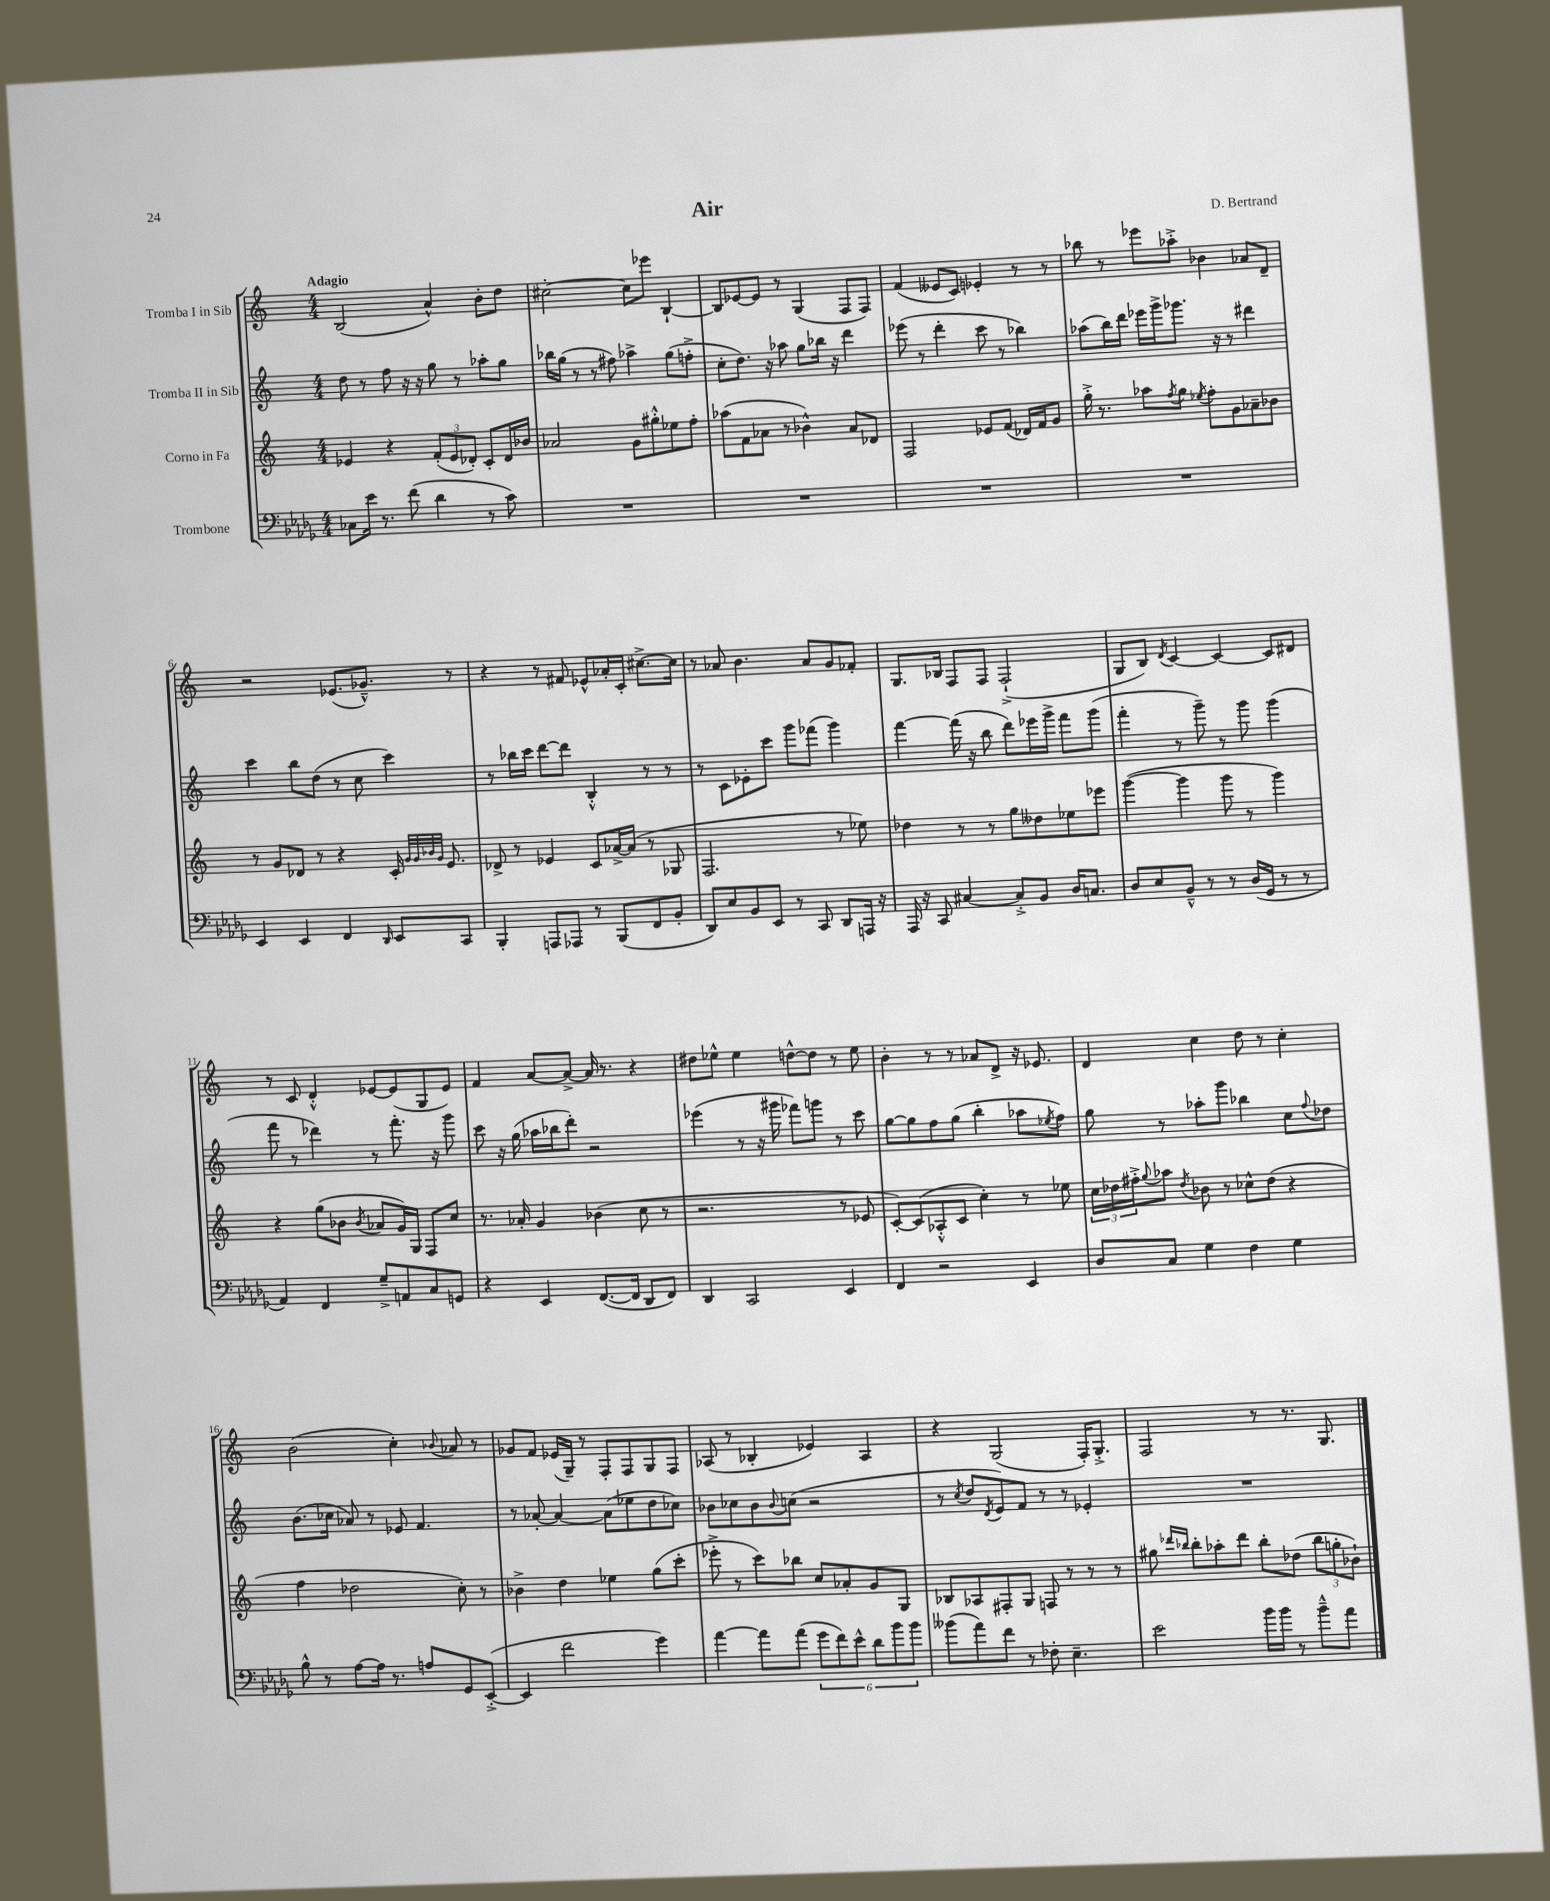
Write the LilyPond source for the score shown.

\header { title = "Air" composer = "D. Bertrand" }
<<
\new StaffGroup <<
\new Staff = "s0" \with { instrumentName = "Tromba I in Sib" } {
    \clef treble \key c \major \numericTimeSignature \time 4/4 \tempo "Adagio"
    b2( a'4-^) b'8-. d''8 |
    cis''2~-. cis''8 ees'''8 b4~-! |
    b8 ees'8~ ees'8 r8 g4( f8 f8) |
    f'4( eeses'8 c'8) ees'4-. r8 r8 |
    bes''8 r8 ees'''8 aes''8-.-> bes'4 aes'8 d'8-- |
    r2 ees'8.( ges'8.---^) r8 |
    r4 r8 fis'8 ees'8-^ aes'16-. c'16-. cis''8.~-> cis''16 |
    r8 aes'8 b'4. aes'8 g'8 fes'8-. |
    g8. bes16 f8 f8 f2-!->( |
    g8 b8) \acciaccatura { d'8 } c'4~ c'4~ c'8 dis'8 |
    r8 c'8 d'4-.-^ ees'8~ ees'8( g8 ees'8) |
    f'4 a'8~ a'8~-> a'16 r8. r4 |
    dis''8 ees''8-^ ees''4 d''8~-^ d''8 r8 ees''8 |
    b'4-. r8 r8 aes'8 d'8-> r16 ees'8. |
    d'4 c''4 d''8 r8 c''4-. |
    b'2( c''4-.) \appoggiatura { bes'8 } aes'8 r8 |
    ges'8 f'8 ees'16( g16--) r8 f8-. f8 g8 f8 |
    aes8( r8 bes4-. ees'4) aes4 |
    r4 g2( f16-.) g8.-.-> |
    f2 r8 r8. g8. \bar "|." |
}
\new Staff = "s1" \with { instrumentName = "Tromba II in Sib" } {
    \clef treble \key c \major \numericTimeSignature \time 4/4
    d''8 r8 f''8 r16 r16 g''8 r8 aes''8-. g''8 |
    bes''16 g''16( r8 r8 fis''8) aes''4-> g''8( f''8-.-> |
    c''8-. d''8.) r16 aes''8 g''8 bes''16 r16 d'''4 |
    ees'''8( r8 d'''4-. c'''8 r8 bes''4) |
    aes''8( b''16) d'''16 ees'''16 g'''16-> ges'''8. r16 r8 dis'''4 |
    c'''4 b''8 d''8( r8 c''8 c'''4) |
    r8 bes''16 c'''16 d'''8~ d'''8 b4-.-^ r8 r8 |
    r8 c'8 ees'8-. c'''8 g'''8 fes'''8( g'''4) |
    f'''4~ f'''16( r16 b''8 d'''8) ees'''16 g'''16-> f'''8 g'''8( |
    f'''4-. r8 g'''8--) r8 g'''8 g'''4( |
    f'''8 r8 des'''4) r8 f'''8.-. r16 g'''8 |
    c'''8 r16 g''16( aes''16 bes''16 d'''8-.) r2 |
    ees'''4( r8 r16 gis'''16 fes'''8) g'''8 r8 c'''8 |
    g''8~ g''8 f''8 g''8( b''4-. aes''8 \acciaccatura { ees''8 } f''8) |
    g''8 r8 aes''8-. g'''8 bes''4 c''8 \appoggiatura { f''8 } des''8 |
    b'8.( ces''16 aes'8) r8 ees'8 f'4. |
    r8 aes'8~-. aes'4~ aes'8( ees''8 d''8 ces''8) |
    bes'8 ces''8 bes'8 \appoggiatura { bes'8 } c''8( r2 |
    r8 \acciaccatura { c''8 } d''8 \acciaccatura { d'8 } e'8) f'8 r8 r8 ees'4-. |
    R1 \bar "|." |
}
\new Staff = "s2" \with { instrumentName = "Corno in Fa" } {
    \clef treble \key c \major \numericTimeSignature \time 4/4
    ees'4 r4 \tuplet 3/2 { f'8-.( ees'8 des'8-.) } c'8-. des'16 bes'16 |
    aes'2 g'8 gis''8-.-^ ees''8 f''8-. |
    aes''8( f'8 aes'8 r8 bes'4-^) aes'8 des'8 |
    f2 ees'8 f'8( des'16) f'16 g'8 |
    g''16-.-> r8. aes''8 \acciaccatura { f''8 } g''8 \acciaccatura { ees''8 } f''8-. g'8 aes'8-- bes'8 |
    r8 g'8 des'8 r8 r4 c'16-. \grace { g'32 g'32 bes'32 g'32 } e'8. |
    des'8-> r8 ees'4 c'8 aes'16~-> aes'16( r8 ges8 |
    f2. r8 ees''8) |
    des''4 r8 r8 g''8 deses''8 ees''8 ees'''8 |
    g'''4~( g'''4 g'''8 r8 g'''4) |
    r4 g''8( bes'8 \acciaccatura { bes'8 } aes'8 g'16) g16 f8 c''8 |
    r8. aes'16-. g'4 bes'4( c''8 r8 |
    r2. r8 ees'8 |
    c'8~-.) c'8( aes8-.-^ c'8 c''4-.) r8 ees''8 |
    \tuplet 3/2 { c''16 des''16 fis''16-.-> } \appoggiatura { g''8 } aes''8 \acciaccatura { des''8 } bes'8 r8 ces''8-^ des''8( r4 |
    f''4 des''2 c''8-.) r8 |
    bes'4-> d''4 ees''4 g''8( c'''8-. |
    ees'''8-.-> r8 c'''8) bes''8 c''8 aes'8-. g'8 g8 |
    bes8 aes8 fis8-. g8 f8 r8 r8 r8 |
    gis''8 \grace { des'''16 bes''16 } bes''8-. aes''8-. des'''8 bes''8-. des''8( \tuplet 3/2 { bes''8 g''8-. bes'8-!) } \bar "|." |
}
\new Staff = "s3" \with { instrumentName = "Trombone" } {
    \clef bass \key des \major \numericTimeSignature \time 4/4
    ces8 ees'16 r8. f'8( des'4 r8 c'8) |
    R1 |
    R1 |
    R1 |
    R1 |
    ees,4 ees,4 f,4 \grace { des,16 } ees,8 c,8 |
    bes,,4-. a,,8 aes,,8 r8 bes,,8( f,8 bes,8-. |
    des,8) ees8 bes,8 ees,8 r8 c,8 des,8 a,,16 r16 |
    aes,,16 r16 c,8 cis4~ cis8-.-> bes,8 des16 c8. |
    des8 ees8 bes,8---^ r8 r8 des16( ges,16 r8 r8 |
    aes,4) f,4 ges8---> a,8 c8 g,8 |
    r4 ees,4 f,8.~( f,16 des,8 f,8) |
    des,4 c,2 ees,4 |
    f,4 r2 ees,4 |
    des8 c8 ges4 f4 ges4 |
    bes8-^ r8 aes8~ aes16 r8. a8 ges,8 ees,8~-.->( |
    ees,4 f'2 ges'4) |
    aes'4~ aes'8 aes'8( \tuplet 6/4 { ges'8 f'8) ees'8-^ des'8 bes'8 bes'8 } |
    beses'8( aes'8) f'8 r8 fes8-. ees4.-- |
    ees'2 bes'16 bes'16 r8 bes'8---^ aes'8 \bar "|." |
}
>>
>>
